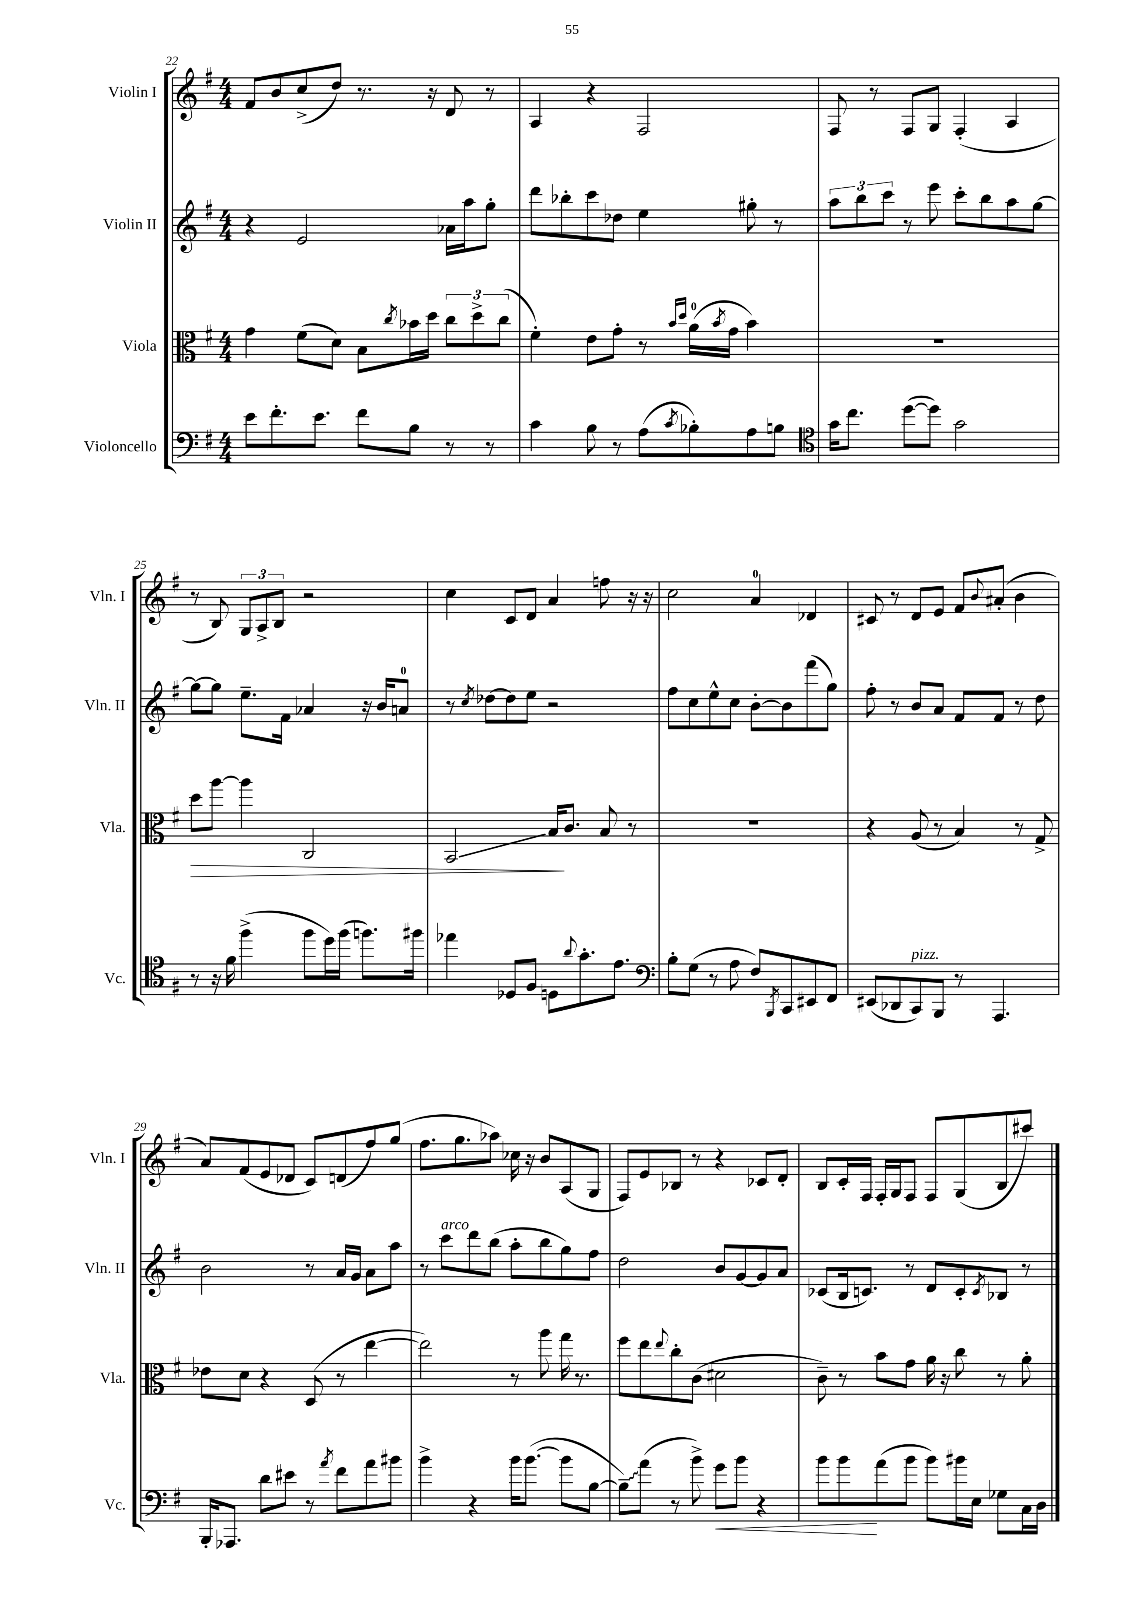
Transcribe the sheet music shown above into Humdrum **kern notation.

**kern	**kern	**kern	**kern
*staff4	*staff3	*staff2	*staff1
*clefF4	*clefC3	*clefG2	*clefG2
*k[f#]	*k[f#]	*k[f#]	*k[f#]
*M4/4	*M4/4	*M4/4	*M4/4
8e	4g	4r	8f#
8.f#'	.	.	8b
.	(8f#	2e	(8cc^
8.e	.	.	.
.	8d)	.	8dd)
8f#	8B	.	8.r
.	8qcc	.	.
8B	16b-	.	.
.	16dd	.	16r
8r	12cc	16a-	8d
.	.	16aa	.
.	12dd^	.	.
8r	.	8gg'	8r
.	(12cc	.	.
=	=	=	=
4c	4f#')	8ddd	4A
.	.	8bb-'	.
8B	8e	8ccc	4r
8r	8g'	8dd-	.
(8A	8r	4ee	2F#
.	16qqb	.	.
8qc	16qqdd	.	.
8B-')	(16a	.	.
.	8qb	.	.
.	16g	.	.
8A	4b)	8gg#'	.
8B	.	8r	.
=	=	=	=
*clefC4	*	*	*
16g	1r	12aa	8F#
8.cc	.	.	.
.	.	12bb	.
.	.	.	8r
.	.	12ccc	.
([8dd	.	8r	8F#
8dd])	.	8eee	8G
2g	.	8ccc'	(4F#'
.	.	8bb	.
.	.	8aa	4A
.	.	[8gg	.
=	=	=	=
8r	8dd	8gg_	8r
16r	[8aa	8gg]	8B)
16f#	.	.	.
(4ff#^	4aa]	8.ee~	12G
.	.	.	12A^
.	.	.	12B
.	.	16f#	.
8ff#	2C	4a-	2r
16dd)	.	.	.
(16ff#	.	.	.
8.ff)	.	16r	.
.	.	16b	.
.	.	8a	.
16ff#	.	.	.
=	=	=	=
4ee-	2BB	8r	4cc
.	.	8qcc	.
.	.	[8dd-	.
8D-	.	8dd-]	8c
8F#	.	8ee	8d
8D	16B	2r	4a
.	8.c	.	.
8qqa	.	.	.
8.g'	.	.	.
.	8B	.	8ff
8.e	.	.	.
.	8r	.	16r
.	.	.	16r
=	=	=	=
*clefF4	*	*	*
8B'	1r	8ff#	2cc
(8G	.	8cc	.
8r	.	8ee^^	.
8A	.	8cc	.
8F#)	.	[8b'	4a
8qBBB	.	.	.
8CC	.	8b]	.
8EE#	.	(8fff#	4d-
8FF#	.	8gg)	.
=	=	=	=
(8EE#	4r	8ff#'	8c#
8DD-	.	8r	8r
8CC)	(8A	8b	8d
8BBB	8r	8a	8e
8r	4B)	8f#	8f#
.	.	.	8qqb
4.AAA	.	8f#	(8a#'
.	8r	8r	4b
.	8G^	8dd	.
=	=	=	=
16BBB'	8e-	2b	8a)
8.AAA-	.	.	.
.	8d	.	(8f#
8d	4r	.	8e
8e#	.	.	8d-
8r	(8D	8r	8c)
8qa	.	.	.
8f#	8r	16a	(8d
.	.	16g	.
8a	[4ee	8a	8ff#)
8b#	.	8aa	(8gg
=	=	=	=
4b^	2ee])	8r	8.ff#
.	.	8ccc	.
.	.	.	8.gg
4r	.	8ddd	.
.	.	(8bb	8aa-)
16b	8r	8aa'	16cc-
([8.b	.	.	16r
.	8aa	8bb	8b
8b]	16gg	8gg)	(8A
.	8.r	.	.
[8B	.	8ff#	8G
=	=	=	=
8B~])	8ff#	2dd	8F#)
(8a	8ee	.	8e
.	8qqee	.	.
8r	8cc'	.	8B-
8b^)	(8c	.	8r
8g	2d#	8b	4r
8b	.	[8g	.
4r	.	8g]	8c-
.	.	8a	8d'
=	=	=	=
8b	8c~)	(8c-	8B
8b	8r	16B	16c'
.	.	8.c)	16F#
(8a	8b	.	16F#'
.	.	.	16G
8b	8g	8r	8F#
8b)	16a	8d	8F#
.	16r	.	.
16b#	8cc	8c'	(8G
16E	.	.	.
.	.	8qc	.
8G-	8r	8B-	8B
16C	8a'	8r	8ccc#)
16D	.	.	.
==	==	==	==
*-	*-	*-	*-
